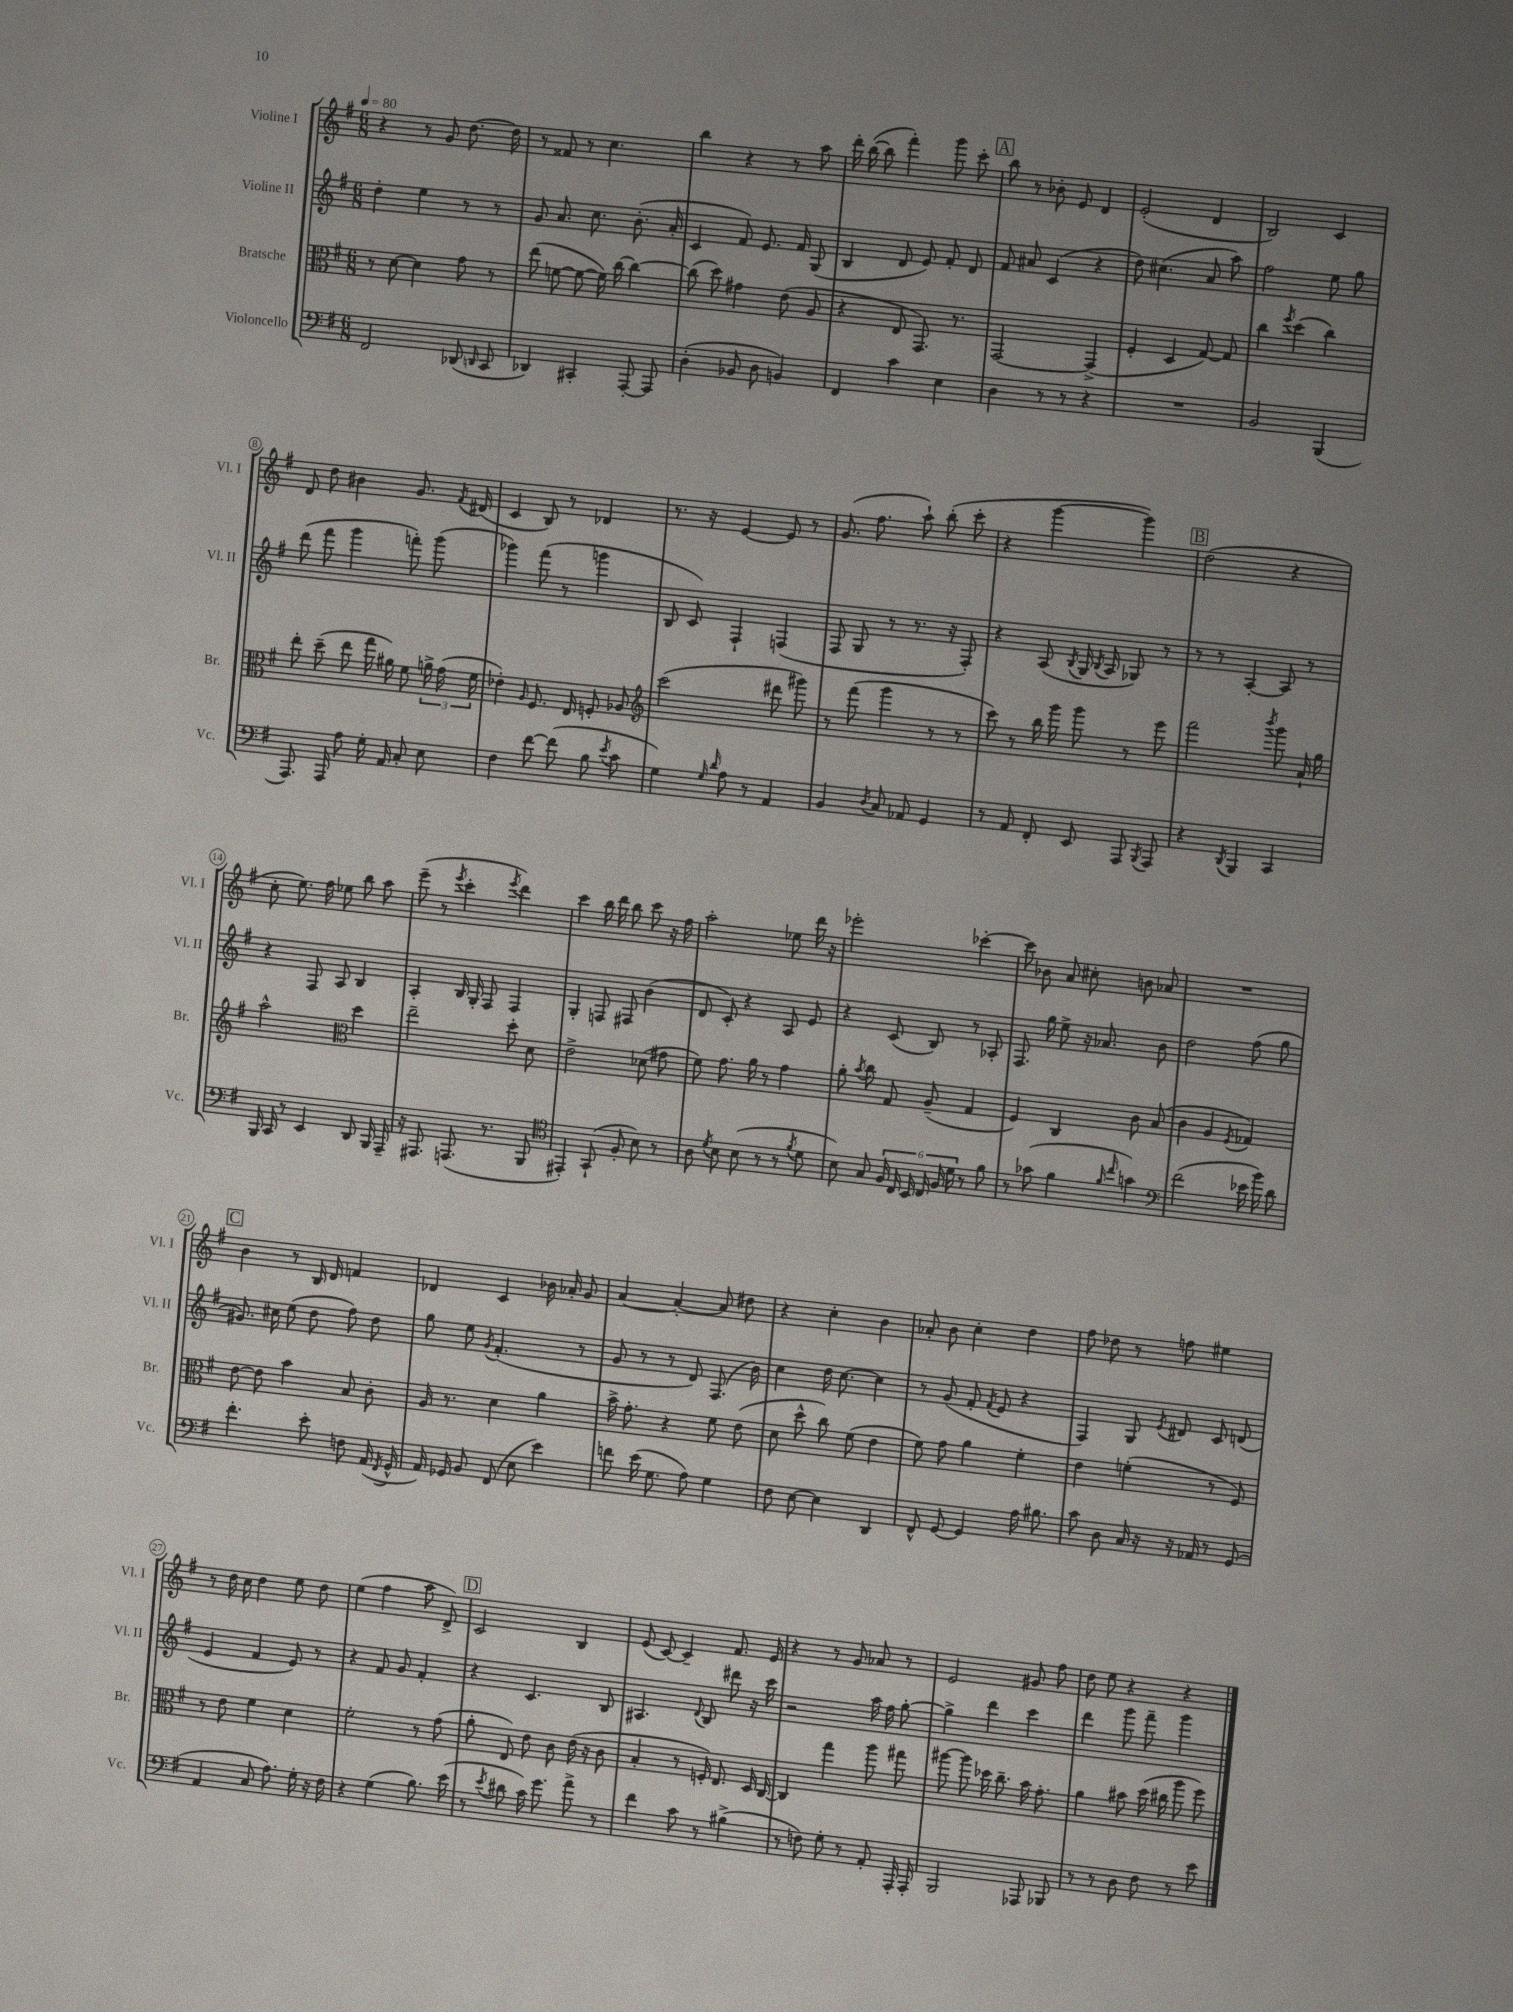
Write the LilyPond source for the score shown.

<<
\new StaffGroup <<
\new Staff = "s0" \with { instrumentName = "Violine I" shortInstrumentName = "Vl. I" } {
    \clef treble \key g \major \numericTimeSignature \time 6/8 \tempo 4 = 80
    \autoBeamOff r4 r8 g'8 d''8.~ d''16 |
    r8 fisis'8 r8 c''4. |
    b''4 r4 r8 a''8 |
    d'''16-. b''16~( b''8 fis'''4-.) g'''8 c'''8-. |
    \mark \markup { \box "A" } b''8 r8 bes'8-. e'8 d'4 |
    e'2-.( d'4 |
    b2) c'4 |
    d'8 d''8 bis'4 g'8. \acciaccatura { fis'8 } dis'16( |
    c'4 b8) r8 des'4 |
    r8. r16 e'4~ e'8 r8 |
    g'8.( fis''8. a''8-!) b''8-.( c'''8-. |
    r4 g'''4~ g'''4) |
    \mark \markup { \box "B" } d''2( r4 |
    c''8-. e''8.) fis''16 ees''8 b''8 a''8 |
    e'''8--( r8 \acciaccatura { e'''8 } c'''4-. \acciaccatura { e'''8 } d'''4) |
    c'''4 b''16 d'''16 b''8 c'''8 r16 fis''16 |
    a''2-. ees''8 d'''16 r16 |
    ees'''2-. ces'''4~-. |
    ces'''8 bes'8 a'8 cis''8-. b'8 aes'8 |
    R2. |
    \mark \markup { \box "C" } b'4 r8 b16 d'16 f'4 |
    des'4 c'4 bes'16 aes'16-. g'8 |
    a'4~ a'4~-. a'8 dis''8 |
    r4 c''4-. b'4 |
    aes'8-. b'8 c''4-. d''4 |
    fis''8 des''8 r8 f''8 eis''4 |
    r8 d''16 c''16 d''4 e''8 d''8 |
    e''4( fis''4 a''8 d'8->) |
    \mark \markup { \box "D" } c'2 b4 |
    e'8( c'8~) c'4-- fis'8. e'16 |
    r4 r8 g'8 aes'8 r8 |
    e'2 gis'8 fis''8 |
    d''8 e''8 r4 r4 \bar "|." |
}
\new Staff = "s1" \with { instrumentName = "Violine II" shortInstrumentName = "Vl. II" } {
    \clef treble \key g \major \numericTimeSignature \time 6/8
    \autoBeamOff d''4-. e''4 r8 r8 |
    g'8 a'8. c''8. b'8.-.( a'16-. |
    c'4 fis'8) e'8. fis'16 g8( |
    b4 d'8 e'8) fis'8-. d'8 |
    \mark \markup { \box "A" } fis'8 ais'8 c'4( r4 |
    d''8) cis''4.( a'8 a''8) |
    fis''2 e''8 g''8 |
    d'''8( fis'''8 g'''4 f'''8-.) g'''8( |
    ges'''4) fis'''8( r8 g'''4 |
    b8 c'8) fis4-! f4( |
    fis8 g8 r8 r8. r16 fis8-.) |
    r4 a8( \acciaccatura { b8 } g16 \acciaccatura { b8 } a16 ges8) r8 |
    \mark \markup { \box "B" } r8 r8 a4~-. a8 r8 |
    r4 fis8 a8 b4 |
    a4-. b16 g16-. fis8 fis4 |
    g4-. f8 fis8 b'4( |
    d'8 c'8-.) r4 a8 e'8 |
    r4 c'8( b8) r8 aes8-. |
    fis8. g''16 e''8-> r16 aes'8. b'8 |
    d''2 fis''8( g''8 |
    \mark \markup { \box "C" } gis'8.) cis''16 e''8( d''8 fis''8) d''8 |
    g''8 e''8 \acciaccatura { g'8 } fis'4.-.( r8 |
    g'8 r8 r8 d'8) fis8.( b'16) |
    c''4 d''16 c''8.~ c''4 |
    r8 g'8( fis'8-. \acciaccatura { fis'8 } e'8 r4 |
    fis4) g8 \acciaccatura { e'8 } dis'8 c'8 d'8( |
    e'4 fis'4 e'8) r8 |
    r4 fis'8 g'8 fis'4-. |
    \mark \markup { \box "D" } r4 c'4. b8 |
    ais4. \appoggiatura { d'8 } b8 dis'''8 r16 c'''16 |
    r2 a''16 fis''16 g''8~-. |
    g''4-> d'''4 c'''4 |
    d'''4 g'''8 fis'''8-- g'''4 \bar "|." |
}
\new Staff = "s2" \with { instrumentName = "Bratsche" shortInstrumentName = "Br." } {
    \clef alto \key g \major \numericTimeSignature \time 6/8
    \autoBeamOff r8 d'8~ d'4 g'8 r8 |
    e''8( f'8~ f'8~ f'16) c''16~ c''4~ |
    c''8( d''8) gis'4 e'8( a8 |
    r4 e8 g,8.) r8. |
    \mark \markup { \box "A" } g,2~ g,4->( |
    fis4-. d4 g8~) g8 |
    c''4 \acciaccatura { fis''8 } d''4( c''4) |
    e''8-. d''8--( e''8 g''16 ais'16) fis'8 \tuplet 3/2 { a'16-> g'16( fis'16 } |
    ees'4-.) \grace { a16 } fis8. e16 f8-. aes8 |
    \clef treble c'''2( dis'''8 gis'''8) |
    r8 fis'''8( g'''4 r8 r8 |
    c'''8) r8 b''16 g'''16 g'''8 r8 e'''8 |
    \mark \markup { \box "B" } fis'''2 \acciaccatura { b'''8 } g'''8 a'16-! g''16 |
    a''2-^ \clef alto d''4 |
    e''2-- d''8-. d'8 |
    e'2-> des'8( gis'8 |
    fis'8) g'8. a'16 r8 g'4 |
    a'8-. \acciaccatura { b'8 } c''8 g8 a8--( g4 |
    fis4) c4 c'8 b8( |
    c'4 a4 \acciaccatura { fis8 } ges4) |
    \mark \markup { \box "C" } e'8~ e'8 b'4 b8 c'8-. |
    a16 r8. d'4 a'4 |
    b'16-> g'8.-. r4 fis'8 e'8( |
    d'8 d''8-^ c''8) fis'8( e'4 |
    fis'8) g'8 a'4 fis'4-. |
    e'4 f'4-.( r8 fis8) |
    r8 e'8 fis'4 d'4 |
    fis'2-. r8 g'8( |
    \mark \markup { \box "D" } a'8-. e8) e'8 c'8 e'16( r16 c'8 |
    b4-. r8 f16-.) e8. d16 c16~ |
    c4 g''4 a''8 gis''8 |
    ais''8~ ais''8 des''16 c''8.-- b'16 g'8.-. |
    a'4 bis'8 d''16( cis''16 a''8 fis''8) \bar "|." |
}
\new Staff = "s3" \with { instrumentName = "Violoncello" shortInstrumentName = "Vc." } {
    \clef bass \key g \major \numericTimeSignature \time 6/8
    \autoBeamOff fis,2 des,8( \grace { d,16 } c,8 |
    des,4) cis,4-. a,,8~-. a,,8 |
    d4-.( bes,8 d8 b,4) |
    fis,4 c'4 e4 |
    \mark \markup { \box "A" } d4 r8 r8 r4 |
    R2. |
    b,2 b,,4( |
    a,,8.) a,,16 a8 g16-. a,16 c8-. e8 |
    fis4 fis'8~ fis'8( b8 \acciaccatura { e'8 } c'8 |
    g4) \grace { g16 d'16 } a8 r8 a,4 |
    b,4 \acciaccatura { d8 } c8 aes,8 g,4 |
    r8 a,8 fis,8-. e,8 a,,8 \acciaccatura { b,,8 } a,,8 |
    \mark \markup { \box "B" } r4 \acciaccatura { d,8 } b,,4 c,4 |
    b,,16 c,16 r8 e,4 d,8 b,,16 a,,16-- |
    r16 ais,,8. a,,8.( r8. b,,8 |
    \clef tenor eis,4-.) g,8-!( fis8-. b8) r8 |
    a8 \acciaccatura { d'8 } b8 b8( r8 r8 \acciaccatura { fis'8 } d'8 |
    b8) g8 \tuplet 6/4 { fis16 c16 b,16 c16 fis16 d'16 } r8 fis'8 |
    r8 ges'8( fis'4 \grace { fis'16 c''16 } g'4) |
    \clef bass fis'2( ees'16 b'16) d'8 |
    \mark \markup { \box "C" } fis'4.-. e'8-. f8 a,16( \acciaccatura { fis,8 } g,16-^ |
    a,16) ges,16 b,8 fis,8( e8 e'4) |
    f'8 e'16( g8. a8) g4 |
    fis8 e8~ e4 d,4 |
    fis,8-^ g,8~ g,4 a16 bis8. |
    c'8 d8 c16 r16 r16 aes,16 r8 g,8( |
    a,4 c8 a8.) g16-. r16 fis16 |
    r4 g4( b8.) e'16( |
    \mark \markup { \box "D" } r8 \acciaccatura { e'8 } dis'8 c'16) g'8. a'8-> r8 |
    fis'4 c'8 r8 bis4->( |
    r8 f8) g8-. r8 a,8-. a,,16-. a,,16-. |
    b,,2 aes,,8 bes,,8 |
    r8 r8 d8 fis8 r8 e'8 \bar "|." |
}
>>
>>
\layout { \context { \Score \override BarNumber.stencil = #(make-stencil-circler 0.1 0.3 ly:text-interface::print) } }
